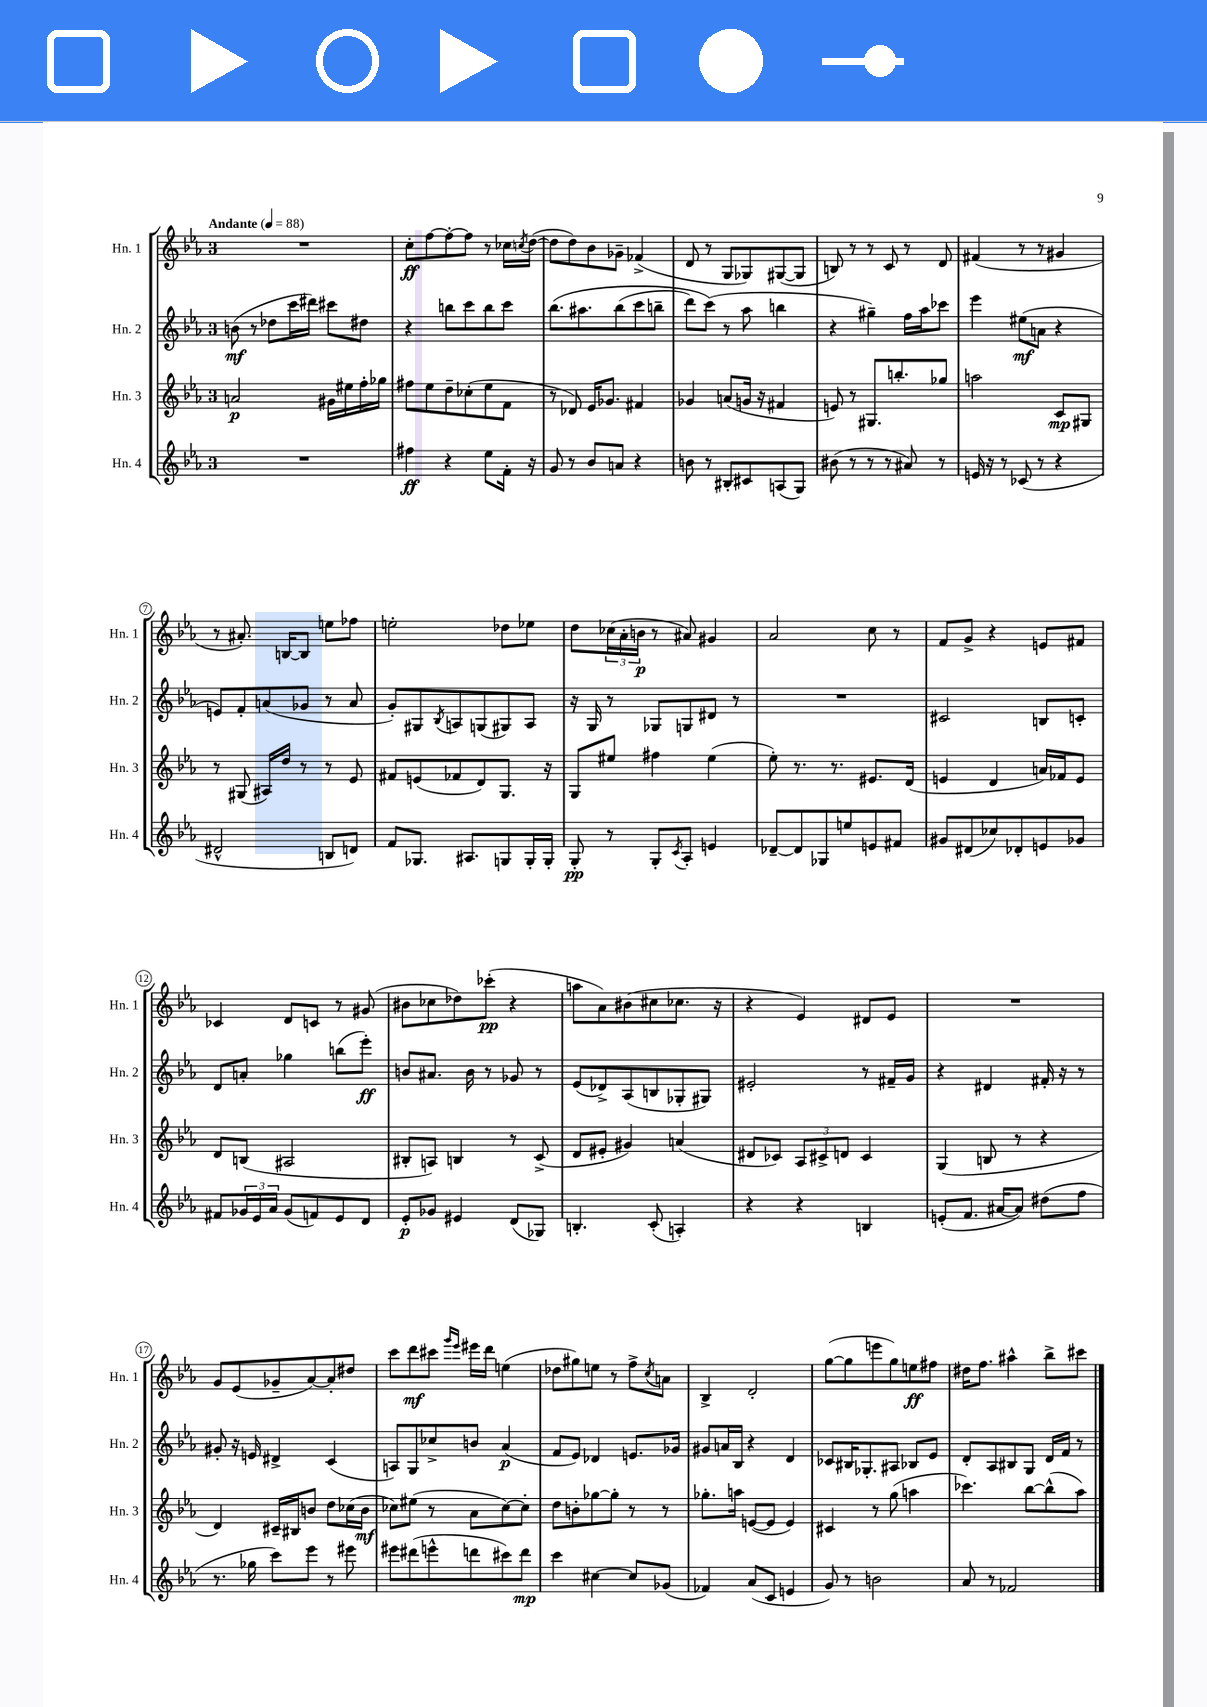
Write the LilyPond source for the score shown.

<<
\new StaffGroup <<
\new Staff = "s0" \with { instrumentName = "Hn. 1" shortInstrumentName = "Hn. 1" } {
    \clef treble \key ees \major \once \override Staff.TimeSignature.style = #'single-digit \time 3/4 \tempo "Andante" 4 = 88
    R2. |
    c''8-.\ff f''8~ f''8~-. f''8 r8 ces''16 \acciaccatura { c''8 } d''16~( |
    d''8 d''8) bes'8 ges'8-- fes'4->( |
    d'8 r8 g8 ges8) gis8~( gis8 |
    b8) r8 r8 c'8 r8 d'8 |
    fis'4( r8 r8 gis'4 |
    r8 ais'8.-.) b16~ b8 e''8 fes''8 |
    e''2-. des''8 ees''8 |
    d''8 \tuplet 3/2 { ces''16( aes'16-. b'16\p } r8 ais'8) gis'4 |
    aes'2 c''8 r8 |
    f'8 g'8-> r4 e'8 fis'8 |
    ces'4 d'8 c'8 r8 gis'8( |
    bis'8 ces''8 des''8) ces'''8-.\pp( r4 |
    a''8 aes'8) bis'8( cis''8 ces''8. r16 |
    r4 ees'4) dis'8 ees'8 |
    R2. |
    g'8 ees'8( ges'8-- aes'8~) aes'8-. dis''8 |
    c'''8 d'''8\mf cis'''8 \grace { g'''16 ees'''16 } eis'''16 d'''16 e''4( |
    des''8 gis''8) e''8 r8 f''8-> \acciaccatura { c''8 } a'8 |
    bes4-> d'2-. |
    g''8~( g''8 e'''8 g''8) e''8\ff fis''8 |
    dis''16 f''8. ais''4-^ bes''8-> cis'''8 \bar "|." |
}
\new Staff = "s1" \with { instrumentName = "Hn. 2" shortInstrumentName = "Hn. 2" } {
    \clef treble \key ees \major \once \override Staff.TimeSignature.style = #'single-digit \time 3/4
    b'8\mf( r8 des''8 c'''16 dis'''16) cis'''8 dis''8 |
    r4 b''8 c'''8 b''8 c'''8 |
    bes''8.\( ais''8. bes''8( c'''8 b''8-- |
    d'''8) c'''8(\) r8 aes''8 b''4 |
    r4 gis''4--) f''16 aes''16 ces'''8 |
    ees'''4 eis''8\mf( a'8 r4 |
    e'8) f'8-. a'8( ges'8 r8 a'8 |
    g'8-.) gis8 \acciaccatura { bes8 } a8 g8( gis8) a8 |
    r16 g16 r8 ges8 g8 dis'8 r8 |
    R2. |
    cis'2 b8 c'8-. |
    d'8 a'8-. ges''4 b''8( ees'''8-.\ff) |
    b'8 ais'8. b'16 r8 ges'8 r8 |
    ees'8( des'8->) aes8( b8 ges8-. gis8) |
    eis'2-. r8 fis'16-- g'16 |
    r4 dis'4 fis'16-. r16 r8 |
    gis'8-. r16 e'16 dis'4-> c'4( |
    a8) g8 ces''8-> b'8 aes'4\p( |
    f'8 ees'8) des'4 e'8. ges'16 |
    gis'8 a'16 bes16 r4 d'4 |
    ces'8 bis16 ges8.-. ais8 bes8 ees'8 |
    d'8-. aes8 bis8 g8 d'16 f'16 r8 \bar "|." |
}
\new Staff = "s2" \with { instrumentName = "Hn. 3" shortInstrumentName = "Hn. 3" } {
    \clef treble \key ees \major \once \override Staff.TimeSignature.style = #'single-digit \time 3/4
    a'2\p gis'16 eis''16 f''16-. ges''16 |
    fis''8 ees''8 d''8-- ces''8-.( ees''8 f'8 |
    r8 des'8) ees'16 ges'8. fis'4 |
    ges'4 a'8( g'16 r16 fis'4 |
    e'8) r8 gis8. b''8.-. ges''8 |
    a''2 c'8\mp gis8 |
    r8 gis8( ais16) d''16 r8 r8 ees'8 |
    fis'8 e'8( fes'8 d'8) g8. r16 |
    g8 eis''8 fis''4 eis''4( |
    ees''8-.) r8. r8. eis'8. d'16( |
    e'4 d'4 a'16) fes'16 e'8 |
    d'8 b8( ais2 |
    bis8-. a8) b4 r8 c'8->( |
    d'8 eis'8-. gis'4) a'4( |
    dis'8 ces'8) \tuplet 3/2 { aes8 cis'8-> d'8 } cis'4 |
    g4( b8 r8 r4 |
    d'4) cis'16-- bis16 b'8 d''8 ces''16( b'16\mf |
    ces''8) eis''8( r8 aes'8 ces''8~) ces''8-. |
    d''8 b'8-. ges''8~ ges''8-. r8 r8 |
    ges''8.-. a''16 e'8~( e'8 e'4) |
    cis'4 r8 g''8( a''4 |
    ces'''4.) bes''8~ bes''8-^( aes''8) \bar "|." |
}
\new Staff = "s3" \with { instrumentName = "Hn. 4" shortInstrumentName = "Hn. 4" } {
    \clef treble \key ees \major \once \override Staff.TimeSignature.style = #'single-digit \time 3/4
    R2. |
    fis''4\ff r4 ees''8 f'16-. r16 |
    g'8 r8 bes'8 a'8 r4 |
    b'8 r8 bis8-. cis'8 a8( g8) |
    bis'8( r8 r8 r8 ais'8) r8 |
    e'16 r16 r8 ces'8( r8 r4 |
    dis'2-^ b8 d'8) |
    f'8 ges8. ais8. g8 g16-. g16-. |
    g8-.\pp r8 g8-. \acciaccatura { c'8 } aes8-. e'4 |
    des'8~-- des'8 ges8 e''8 e'8 fis'8 |
    gis'8 dis'8( ces''8) des'8-. e'8 ges'8 |
    fis'8 \tuplet 3/2 { ges'16 ees'16 aes'16 } ges'8( f'8) ees'8 d'8 |
    ees'8-.\p ges'8 eis'4 d'8( ges8) |
    b4.-. c'8-.( a4-.) |
    r4 r4 b4 |
    e'8-.( f'8. ais'16~ ais'8) dis''8( f''8 |
    r8. ges''16 c'''8) ees'''8 r8 eis'''8 |
    eis'''8 dis'''8( e'''8-^ d'''8 cis'''8) d'''8\mp |
    c'''4 cis''4~ cis''8 ges'8( |
    fes'4) aes'8( c'8 e'4 |
    g'8) r8 b'2 |
    aes'8 r8 fes'2 \bar "|." |
}
>>
>>
\layout { \context { \Score \override BarNumber.stencil = #(make-stencil-circler 0.1 0.3 ly:text-interface::print) } }
